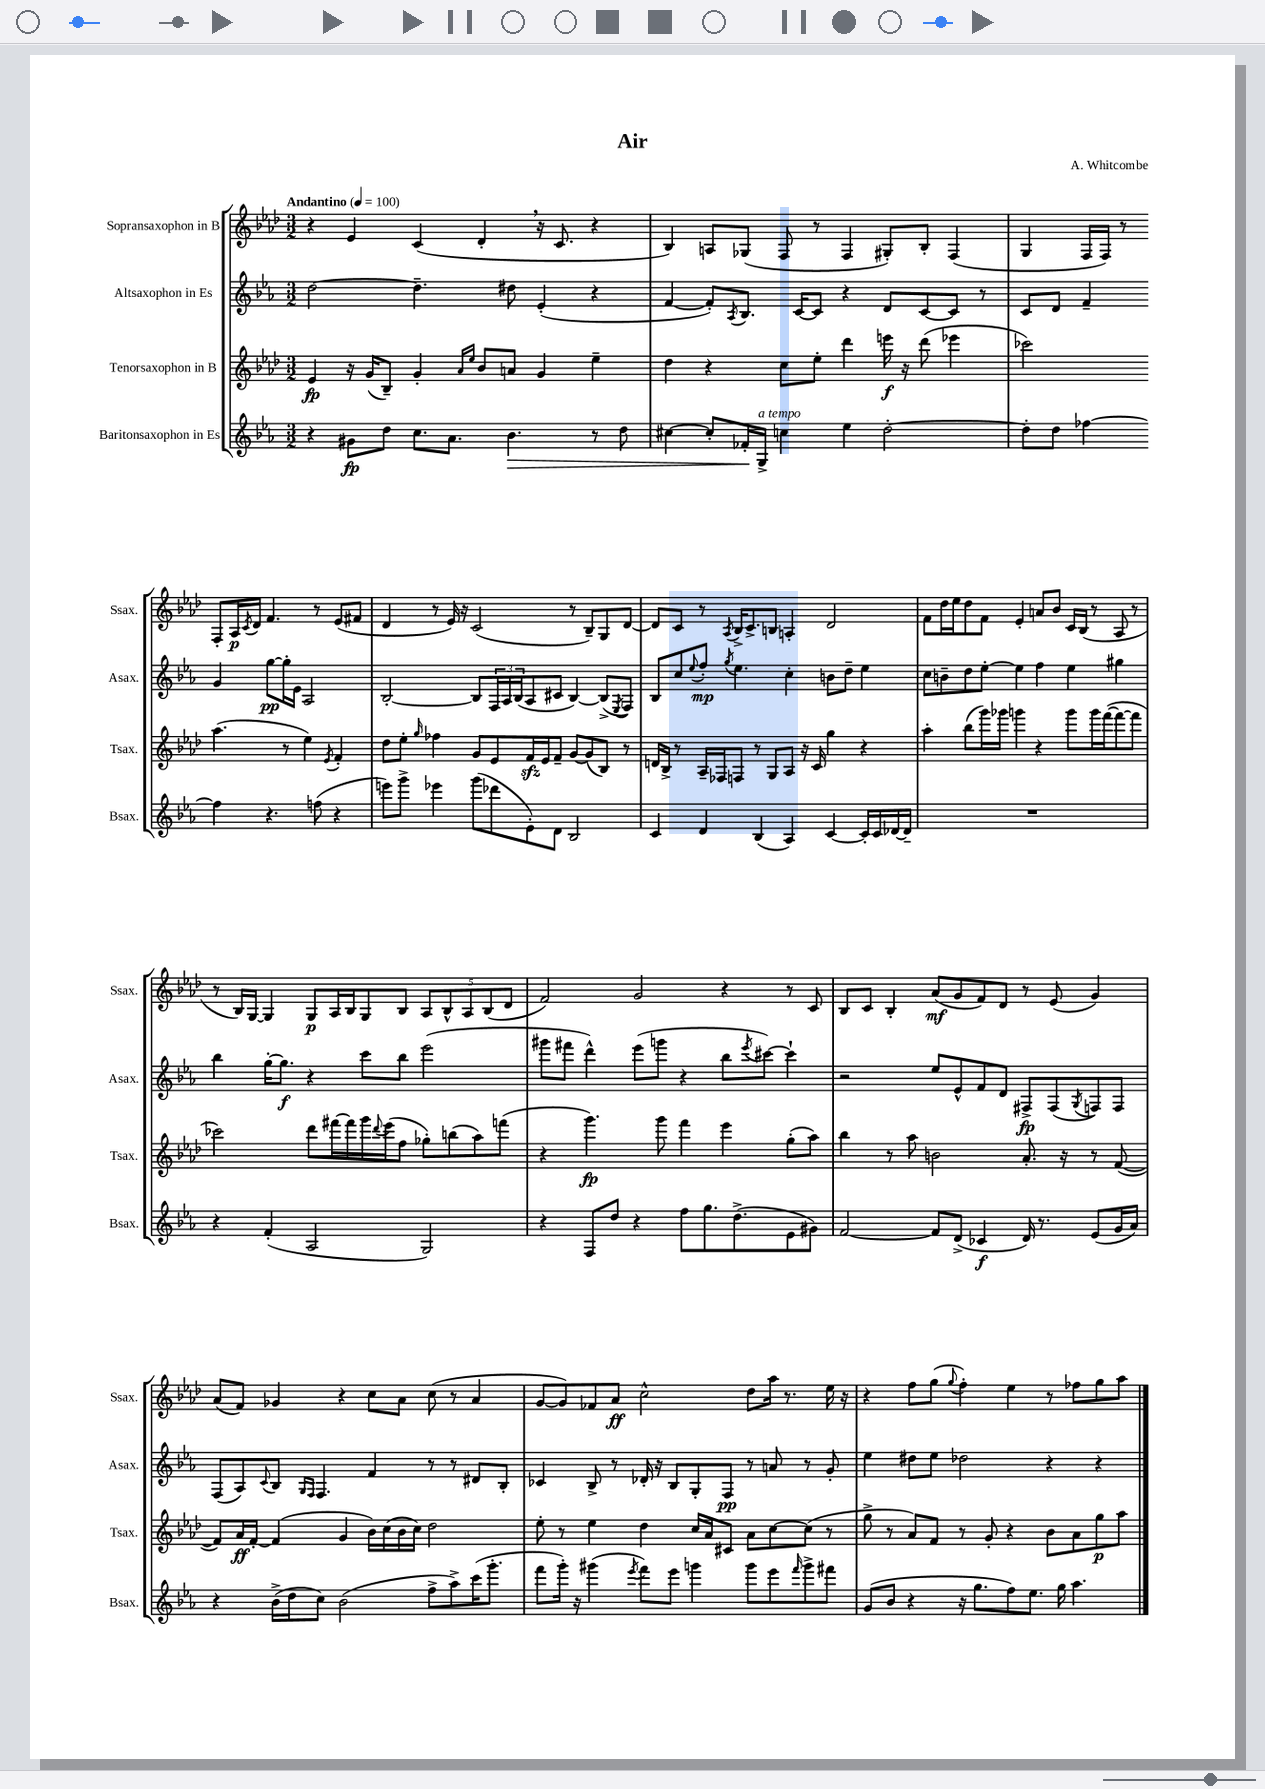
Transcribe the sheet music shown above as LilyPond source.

\header { title = "Air" composer = "A. Whitcombe" }
<<
\new StaffGroup <<
\new Staff = "s0" \with { instrumentName = "Sopransaxophon in B" shortInstrumentName = "Ssax." } {
    \clef treble \key aes \major \numericTimeSignature \time 3/2 \tempo "Andantino" 4 = 100
    r4 ees'4 c'4( des'4-. \breathe r16 c'8. r4 |
    bes4) a8 ges8( f8 r8 f4 gis8-.) bes8-. f4( |
    g4 f16 f16) r8 f8-. aes16\p \acciaccatura { c'8 } des'16 f'4. r8 ees'8( fis'8 |
    des'4 r8 ees'16) r16 c'2( r8 bes8--) g8 des'8~ |
    des'8 c'8 r8 \acciaccatura { aes8 } bes16-> c'8.-> b8 a4-. des'2 |
    f'8 des''16 ees''16 des''8 f'8 ees'4-. a'8 bes'8 c'16 bes16( r8 aes8 r8 |
    r8 bes16) g16~ g4 g8\p aes16 bes16 g8 bes8 \tuplet 5/4 { aes8 bes8-^ aes8 bes8( des'8 } |
    f'2) g'2 r4 r8 c'8 |
    bes8 c'8 bes4-. aes'8\mf( g'8 f'8) des'8 r8 ees'8( g'4) |
    aes'8( f'8) ges'4 r4 c''8 aes'8 c''8( r8 aes'4 |
    g'8~ g'8) fes'8 aes'8\ff c''2-^ des''8 aes''16 r8. ees''16 r16 |
    r4 f''8 g''8( \appoggiatura { g''8 } f''4-.) ees''4 r8 fes''8 g''8 aes''8 \bar "|." |
}
\new Staff = "s1" \with { instrumentName = "Altsaxophon in Es" shortInstrumentName = "Asax." } {
    \clef treble \key ees \major \numericTimeSignature \time 3/2
    d''2~ d''4.-- dis''8 ees'4-.( r4 |
    f'4~ f'8-.) \acciaccatura { aes8 } bes8. c'16~ c'8 r4 d'8 c'8~ c'8 r8 |
    c'8 d'8 f'4-- g'4 g''8~\pp g''16-. ees'16 aes2 |
    bes2~-. bes8 \tuplet 3/2 { f16 aes16 bes16( } aes8 cis'8 bes4~) bes8->( \acciaccatura { ees8 } f8) |
    bes8 c''8 \appoggiatura { ees''8 } f''8-.\mp \acciaccatura { g''8 } ees''4. c''4-. b'8 d''8-- ees''4 |
    c''8 b'8-- d''8 ees''8~-. ees''4 f''4 ees''4 gis''4 |
    bes''4 g''16~-. g''8.\f r4 c'''8 bes''8 ees'''2( |
    gis'''8 fis'''8 d'''4-^) ees'''8( g'''8 r4 bes''8 \acciaccatura { ees'''8 } cis'''8~) cis'''4-! |
    r2 ees''8 ees'8-^ f'8 d'8 fis8->\fp fis8( \acciaccatura { g8 } f8) f8 |
    f8( aes8) \appoggiatura { c'8 } bes8 \grace { g16 f16 } f4. f'4 r8 r8 dis'8 bes8-. |
    ces'4 bes8-> r8 des'16-. r16 bes8 g8-. f8\pp r8 a'8 r8 g'8-. |
    ees''4 dis''8 ees''8 des''2 r4 r4 \bar "|." |
}
\new Staff = "s2" \with { instrumentName = "Tenorsaxophon in B" shortInstrumentName = "Tsax." } {
    \clef treble \key aes \major \numericTimeSignature \time 3/2
    ees'4\fp r16 g'16( bes8--) g'4-. \grace { aes'16 ees''16 } bes'8 a'8 g'4 ees''4-- |
    des''4 r4 c''8 ees''8-. des'''4 e'''16\f r16 des'''8( ees'''4 |
    ces'''2) aes''4.( r8 ees''4) \acciaccatura { ees'8 } f'4-. |
    des''8 ees''8-. \grace { g''16 } fes''4 g'8 ees'8 f'16\sfz ees'16 f'8-- g'8~ g'8( bes8) r8 |
    d'16 bes16-> r8 aes16-- fes16 f8 r8 g8 aes8 r16 c'16 g''4 r4 |
    aes''4-. bes''8( g'''16) ges'''16 g'''4 r4 g'''8 g'''16 f'''16~( f'''8~ f'''8 |
    ces'''2) des'''8 fis'''16~ fis'''16 g'''16 \appoggiatura { des'''8 } ees'''16( f''8 ges''8-.) b''8( aes''8) f'''8( |
    r4 g'''4.\fp) g'''8 f'''4 ees'''4 g''8-.( aes''8) |
    bes''4 r8 aes''8 b'2 aes'8.-. r16 r8 f'8~( |
    f'8) aes'16\ff f'16~-. f'4( g'4 bes'16) c''16( bes'16 c''16) des''2 |
    ees''8-. r8 ees''4 des''4 c''16 aes'16 cis'8 aes'8 c''8~ c''8( r8 |
    g''8-> r8 aes'8) f'8 r8 g'8-. r4 bes'8 aes'8 g''8\p aes''8 \bar "|." |
}
\new Staff = "s3" \with { instrumentName = "Baritonsaxophon in Es" shortInstrumentName = "Bsax." } {
    \clef treble \key ees \major \numericTimeSignature \time 3/2
    r4 gis'8\fp d''8 c''8. aes'8. bes'4.\> r8 d''8 |
    cis''4~ cis''8-. fes'16-.\! g16->^\markup { \italic "a tempo" } c''4 ees''4 d''2~-. |
    d''8-. d''8 fes''4~ fes''4 r4. f''8( r4 |
    e'''8) g'''8-> ees'''4 g'''8( des'''8 ees'8-.) d'8 bes2 |
    c'4 d'4 bes4( aes4) c'4~ c'16-. c'16 des'16~ des'16-- |
    R1. |
    r4 f'4-.( aes2 g2) |
    r4 f8 d''8 r4 f''8 g''8. d''8.->( ees'8 gis'8) |
    f'2~ f'8 d'8->( ces'4\f d'16) r8. ees'8( g'16 aes'16) |
    r4 bes'16->( d''16 c''8) bes'2( f''8-> aes''8->) c'''16( g'''8.-. |
    f'''8 g'''16-.) r16 gis'''4( \acciaccatura { ees'''8 } f'''8) ees'''8 g'''4 g'''8 ees'''8 \grace { f'''16 } g'''8-> fis'''8 |
    g'8( bes'8 r4 r16 g''8. f''8) ees''8. g''16 aes''4. \bar "|." |
}
>>
>>
\layout { \context { \Score \remove "Bar_number_engraver" } }
